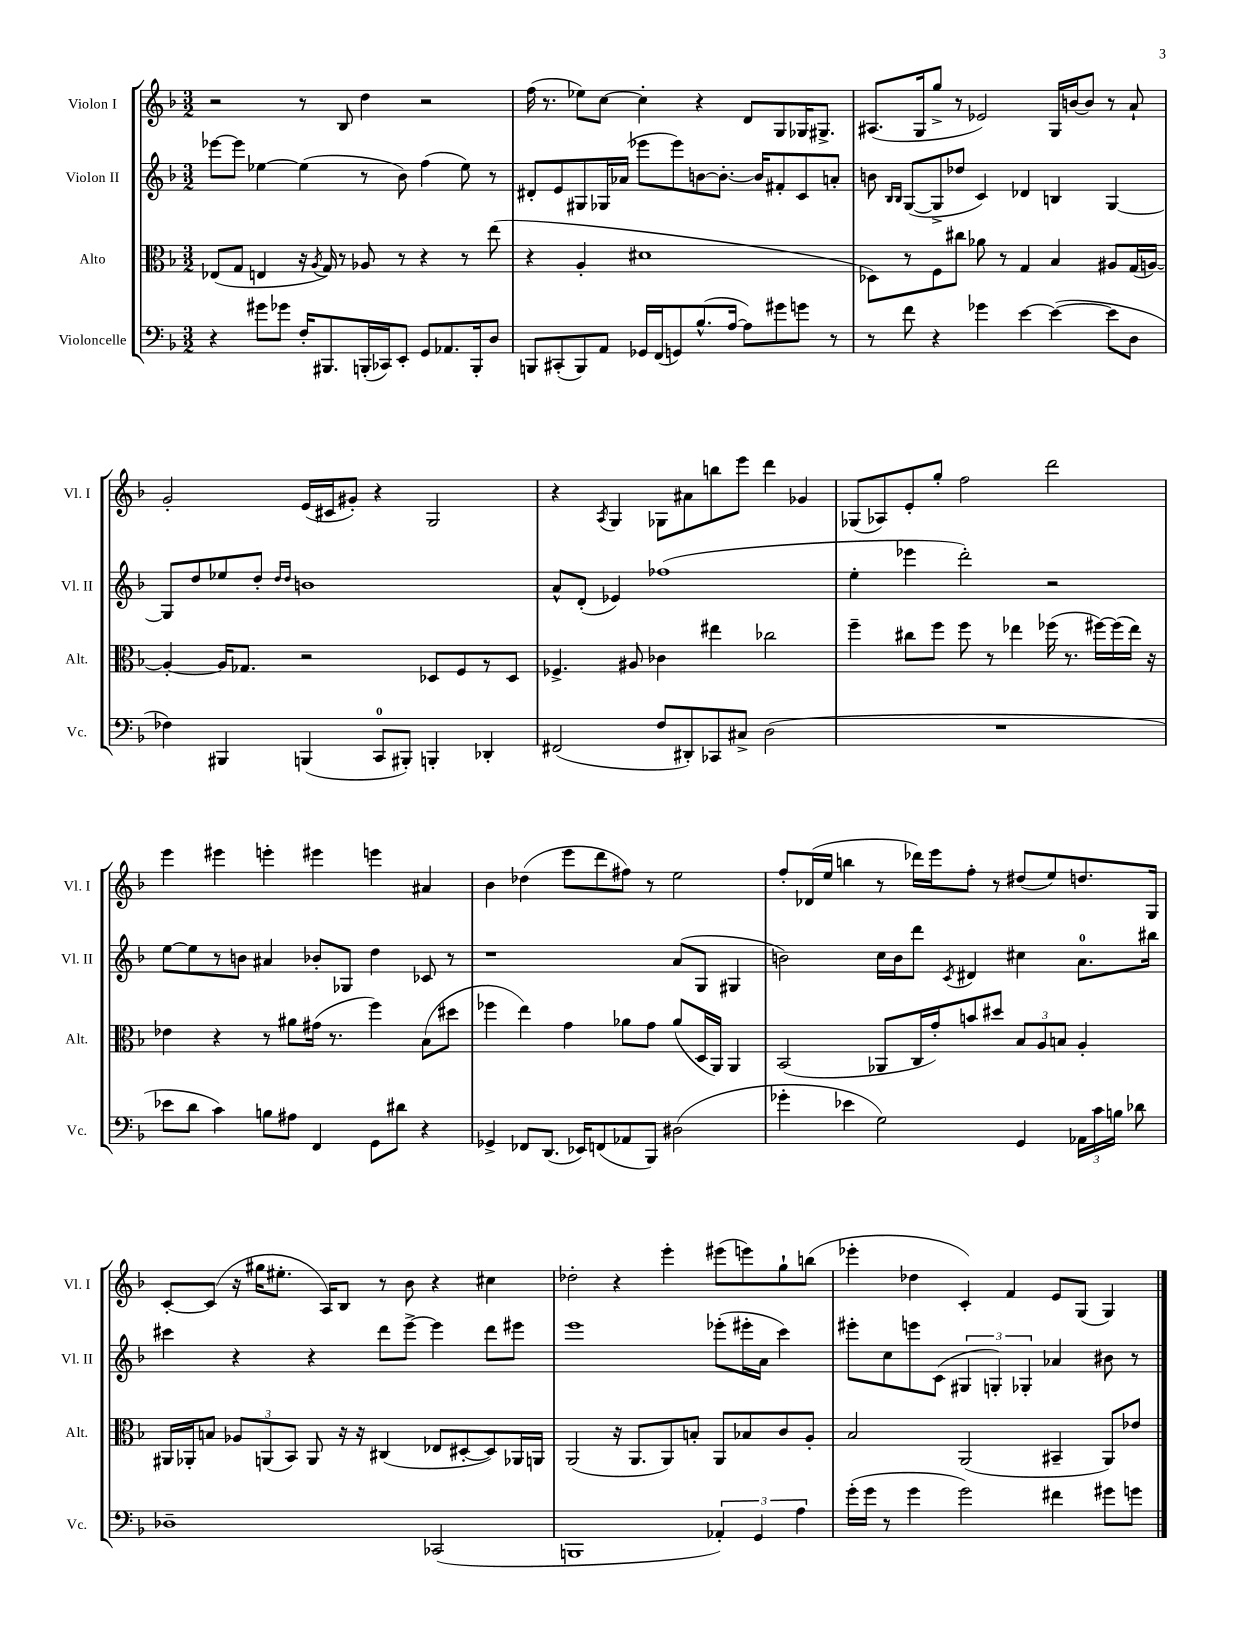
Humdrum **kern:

**kern	**kern	**kern	**kern
*part4	*part3	*part2	*part1
*staff4	*staff3	*staff2	*staff1
*I"Violoncelle	*I"Alto	*I"Violon II	*I"Violon I
*I'Vc.	*I'Alt.	*I'Vl. II	*I'Vl. I
*clefF4	*clefC3	*clefG2	*clefG2
*k[b-]	*k[b-]	*k[b-]	*k[b-]
*M3/2	*M3/2	*M3/2	*M3/2
=9	=9	=9	=9
4r	(8E-X/L	[8eee-X\L	2r
.	8G/J	8eee-\J]	.
8g#X\L	4En/	[4ee-X\	.
8g-X\J	.	.	.
16F'/KL	16r	(4ee-\]	8r
.	8qA/	.	.
8.BBB#X/	16G/)	.	.
.	8r	.	8B-/
(16BBBn'/L	8A-X/	8r	4dd\
16CC-X/J)	.	.	.
8EE'/J	8r	8b-\)	.
8GG/L	4r	(4ff\	2r
8.AA-X/	.	.	.
.	8r	8ee-\)	.
16BBB'/k	.	.	.
8D/J	(8ee\	8r	.
=10	=10	=10	=10
8BBBn/L	4r	8d#X'/L	(16ff\
.	.	.	8.r
(8CC#X'/	.	8e/	.
8BBB/)	4A'/	8G#X/	8ee-X\L)
8AA/J	.	16G-X/L	[8cc\J
.	.	(16a-X/JJ	.
16GG-X/LL	1d#X	8eee-X\L	4cc'\]
(16FF/J	.	.	.
8GGn/)	.	8eee-\)	.
(8.B-^^/	.	[8bn\	4r
.	.	8.b'\J_	.
[16A/Jk	.	.	.
8A\L])	.	.	8d/L
.	.	16b/KL]	.
8g#X\	.	8f#X'/	8G/
8gn\J	.	8c/	16G-X/K
.	.	.	8.G#X^/J
8r	.	8an'/J	.
=11	=11	=11	=11
8r	8D-X\L)	8bn\	(8.A#X/L
.	.	16qqB-/LL	.
.	.	16qqB-/JJ	.
8f\	8r	([8G/L	.
.	.	.	16G/k
4r	8F\	8G^/]	8gg^/J
.	8cc#X\J	8dd-X/J	8r
4g-X\	8a-X\	4c/)	2e-X/)
.	8r	.	.
[4e\	4G/	4d-X/	.
(4e\_	4B-/	4Bn/	16G/LL
.	.	.	[16bn/J
.	.	.	8b/J]
8e\L]	8A#X/L	[4G/	8r
8D\J	(16G/L	.	8a`/
.	[16An/JJ)	.	.
!!LO:LB:g=z
=12	=12	=12	=12
4F-X\)	4A'/_	8G/L]	2g'/
.	.	8dd/	.
4BBB#X/	16A/KL]	8ee-X/	.
.	8.G-X/J	.	.
.	.	8dd'/J	.
.	.	16qqdd/LL	.
.	.	16qqdd/JJ	.
(4BBBn/	2r	1bn	(16e/LL
.	.	.	16c#X/J
.	.	.	8g#X'/J)
8CC/L	.	.	4r
8BBB#X'/J)	.	.	.
4BBBn'/	8D-X/L	.	2G/
.	8F/	.	.
4DD-X'/	8r	.	.
.	8D-/J	.	.
=13	=13	=13	=13
(2FF#X/	4.F-X^/	8a^^/L	4r
.	.	(8d'/J	.
.	.	.	8qA/
.	.	4e-X/)	4G/
.	8A#X/	.	.
8F/L	4c-X\	(1ff-X	8G-X\L
8DD#X'/)	.	.	8a#X\
8CC-X/	4ee#X\	.	8bbn\
8C#X^/J	.	.	8eee\J
(2D\	2cc-X\	.	4ddd\
.	.	.	4g-X/
=14	=14	=14	=14
1.r	4ff~\	4ee'\	(8G-X/L
.	.	.	8A-X/)
.	8cc#X\L	4eee-X\	8e'/
.	8ff\J	.	8gg'/J
.	8ff\	2ddd'\)	2ff\
.	8r	.	.
.	4ee-X\	.	.
.	(16ff-X\	2r	2ddd\
.	8.r	.	.
.	[16ff#X\LL)	.	.
.	(16ff#\]	.	.
.	16ee-\JJ)	.	.
.	16r	.	.
!!LO:LB:g=z
=15	=15	=15	=15
8e-X\L	4e-X\	[8ee\L	4eee\
8d\J	.	8ee\]	.
4c\)	4r	8r	4eee#X\
.	.	8bn\J	.
8Bn\L	8r	4a#X/	4eeen'\
8A#X\J	8a#X\L	.	.
4FF/	(16g#X\Jk	8b-X'/L	4eee#X\
.	8.r	.	.
.	.	8G-X/J	.
8GG\L	4ff\)	4dd\	4eeen\
8d#X\J	.	.	.
4r	(8B-\L	8c-X/	4a#X/
.	8dd#X\J	8r	.
=16	=16	=16	=16
4GG-X^/	4ff-X\	1r	4b-\
8FF-X/L	4ee\)	.	(4dd-X\
(8.DD/J	.	.	.
.	4g\	.	8eee\L
16EE-X/KL)	.	.	.
(8FFn/	.	.	8ddd\
8AA-X/	8a-X\L	.	8ff#X\J)
8BBB-/J)	8g\J	.	8r
(2D#X\	(8a-/L	(8a/L	2ee\
.	16D/L	8G/J	.
.	16AA/JJ)	.	.
.	4AA/	4G#X/	.
=17	=17	=17	=17
4g-X'\	(2BB-/	2bn\)	8ff'/L
.	.	.	(16d-X/L
.	.	.	16ee/JJ
4e-X\	.	.	4bbn\
2G\)	8AA-X/L	16cc\LL	8r
.	.	16b\J	.
.	16C/L	8ddd\J	16ddd-X\LL)
.	16g'/J)	.	16eee\J
.	.	8qc/	.
.	8bn/	4d#X/	8ff'\J
.	8dd#X/J	.	8r
4GG/	12B-/L	4cc#X\	(8dd#X/L
.	12A/	.	.
.	.	.	8ee/)
.	12Bn/J	.	.
24AA-X\LL	4A'/	8.a\L	8.ddn/
24c\	.	.	.
24Bn\JJ	.	.	.
8d-X\	.	.	.
.	.	16bb#X\Jk	16G/Jk
!!LO:LB:g=z
=18	=18	=18	=18
1D-X~	16AA#X/LL	4ccc#X\	[8c'/L
.	16AA-X'/J	.	.
.	8Bn/J	.	(8c/J]
.	12A-X/L	4r	16r
.	.	.	16gg#X\KL
.	(12AAn/	.	.
.	.	.	8.ee#X'\J
.	12BB-/J)	.	.
.	8AA/	4r	.
.	.	.	16A/KL)
.	16r	.	8B-/J
.	16r	.	.
.	(4C#X/	8ddd\L	8r
.	.	[8eee^\J	8b-\
(2CC-X/	8E-X/L	4eee\]	4r
.	[8D#X'/	.	.
.	8D#/])	8ddd\L	4cc#X\
.	16AA-X/L	8eee#X\J	.
.	16AAn/JJ	.	.
=19	=19	=19	=19
1BBBn	(2AA/	1eee	2dd-X'\
.	16r	.	4r
.	8.AA/L	.	.
.	8AA/)	.	4eee'\
.	8Bn'/J	.	.
6AA-X'/)	8AA/L	(8eee-X'\L	(8eee#X\L
.	8B-X/	16eee#X'\L	8eeen\)
6GG/	.	.	.
.	.	16a\JJ	.
.	8c/	4ccc\)	8gg`\
6A\	.	.	.
.	8A'/J	.	(8bbn\J
=20	=20	=20	=20
(16g'\LL	2B-/	8eee#X'\L	4eee-X'\
16g\JJ	.	.	.
8r	.	8cc\	.
4g\	.	8eeen\	4dd-X\
.	.	(8c\J	.
2g\)	(2AA/	6G#X/	4c'/)
.	.	6Gn'/)	.
.	.	.	4f/
.	.	6G-X'/	.
4f#X\	4BB#X~/	4a-X/	8e/L
.	.	.	(8G/J
8g#X\L	8AA/L)	8b#X\	4G/)
8gn\J	8e-X/J	8r	.
==	==	==	==
*-	*-	*-	*-
